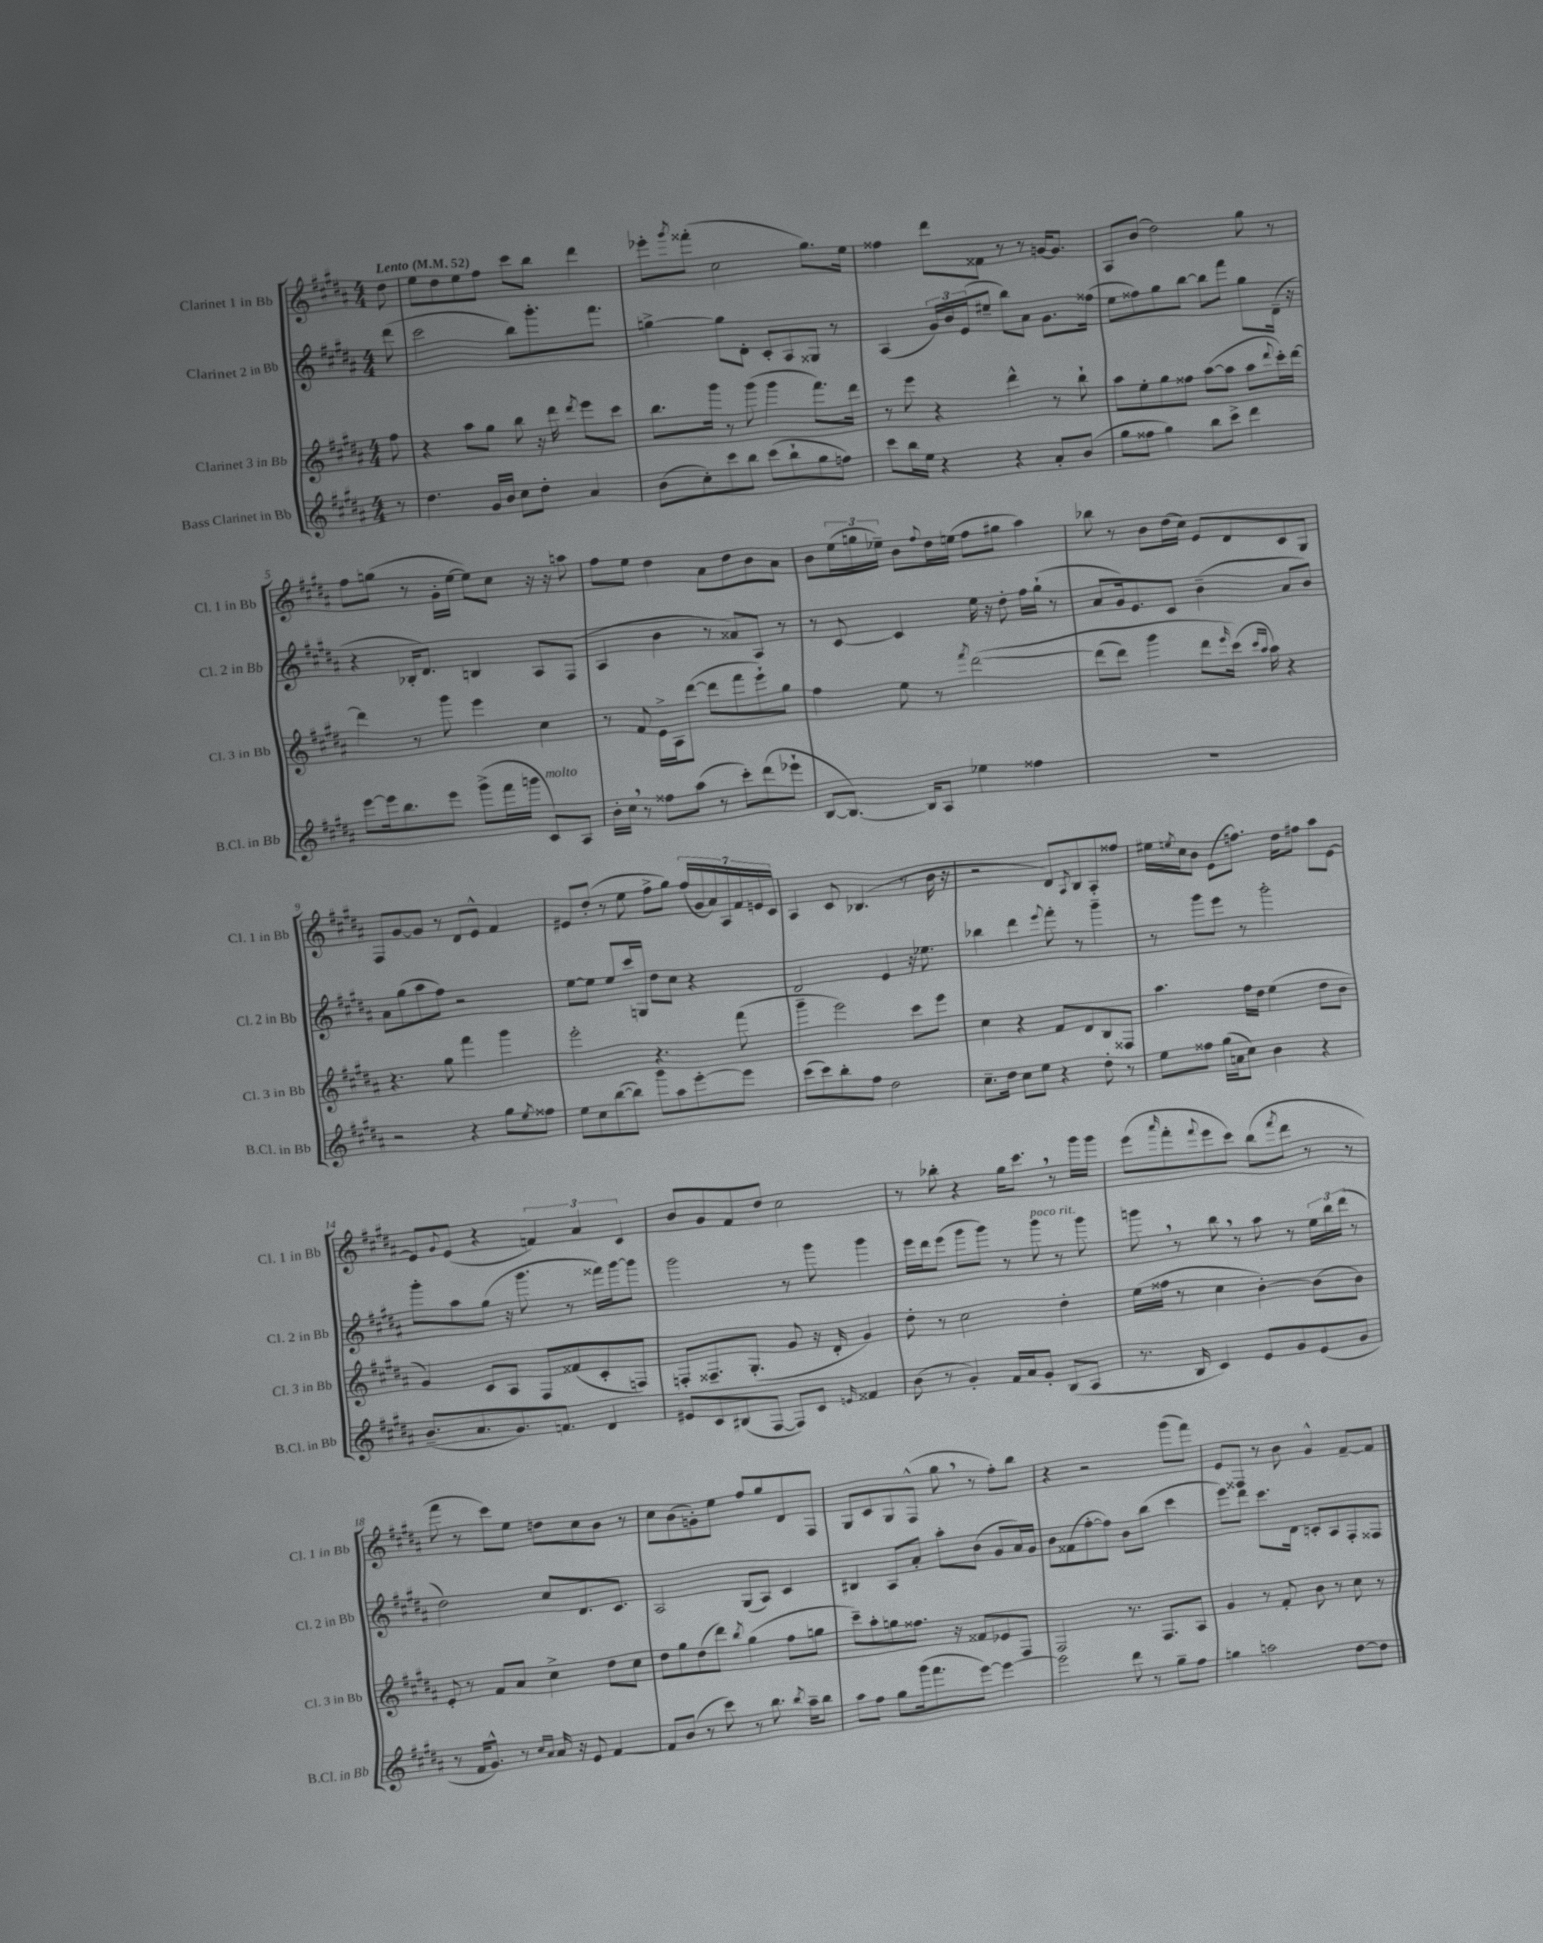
<<
\new StaffGroup <<
\new Staff = "s0" \with { instrumentName = "Clarinet 1 in Bb" shortInstrumentName = "Cl. 1 in Bb" } {
    \clef treble \key b \major \numericTimeSignature \time 4/4 \partial 8 \tempo "Lento" 4 = 52
    dis''8 |
    e''8 dis''8 e''8 fis''8 cis'''8 b''8 dis'''4 |
    ees'''8-. \acciaccatura { gis'''8 } fisis'''8-.( cis''2 gis''8.) e''16 |
    fisis''4 dis'''8 fisis'8 r8 r8 g'16~ g'8. |
    ais8 b'8( dis''2) gis''8 r8 |
    fis''8 g''8( r8 gis'16-. e''16~ e''8) cis''8 r16 r16 a''8 |
    fis''8 e''8 dis''4 ais'8 dis''8 b'8 ais'8 |
    b'8 \tuplet 3/2 { e''16( g''16 ees''16--) } b'8 \appoggiatura { fis''8 } dis''16 e''16( fis''8 gis''8 ais''4) |
    bes''8 r8 b'8 dis''16( cis''16) e'8 dis'8 cis'8 gis8 |
    fis8 gis'8~ gis'8 r8 dis'8 e'8-^ fis'4 |
    eis'8 dis''8-.( r8 e''8 fis''8-> gis''8) \tuplet 7/4 { fis''16( gis'16 ais'16) ais16 fis'16 e'16 cis'16 } |
    ais4 cis'8 bes4.( r8 b'16 r16 |
    r2 dis'8) \acciaccatura { ais8 } b8 ais8-. fisis''8 |
    eis''16 \acciaccatura { e''8 } cis''16 b'8 e'8( f''8.) dis''16 fis''8 ais''8 e'8~ |
    e'8 \appoggiatura { gis'8 } e'8( r4 \tuplet 3/2 { f'4) ais'4 cis'4 } |
    b'8 gis'8 fis'8 dis''8 cis''2 |
    r8 bes''8-. r4 gis''16 cis'''8. \breathe r8 gis'''16 gis'''16 |
    e'''8( \grace { ais'''16 } fis'''8-. \appoggiatura { fis'''8 } e'''8 cis'''8) b''8( \acciaccatura { fis'''8 } dis'''8 r8 r8 |
    fis'''8 r8 cis'''8) e''8 d''8 cis''8 b'8 r8 |
    cis''8 b'8( g'8-.) e''8 fis''8 gis''8 dis'8 fis8 |
    gis8 cis'8 gis8 fis8-^( gis''8 \breathe r8 fis''8-.) b''8 |
    r4 r2 gis'''8( fis'''8) |
    e'8 fisis8 r8 b'8 gis'4-^ fis'8~-- fis'8 \bar "|." |
}
\new Staff = "s1" \with { instrumentName = "Clarinet 2 in Bb" shortInstrumentName = "Cl. 2 in Bb" } {
    \clef treble \key b \major \numericTimeSignature \time 4/4 \partial 8
    dis'''8( |
    cis'''2 b''8) gis'''8.-. fis'''8. |
    g''4~-> g''8 dis'8-. cis'8-. ais8 gisis8 r8 |
    ais4( \tuplet 3/2 { gis'16) b'16 e'16( } eis''8-- b''8) ais'8 gis'8. fisis''16( |
    e''8 fisis''8) gis''8 b''8~ b''8 fis'''8 gis''8 dis'16--( r16 |
    r4 bes16-. dis'8.) b4 ais8 fis8( |
    ais4 b'4 r8 aisis'8) ais8 r8 |
    r8 cis'8~ cis'4 e''16 r16 dis''8-. fis''16 gis''16-!( r8 |
    ais'8 gis'16) e'8. cis'8 b'4--( ais'8 b'8) |
    ais'8 gis''8( ais''8 fis''8) r2 |
    e''8~ e''8 e''8 cis'''16 g16 dis''8 cis''8 r4 |
    dis'2 e'4 r16 ees''8. |
    bes''4 dis'''4 \appoggiatura { e'''8 } fis'''8-. r8 gis'''4-- |
    r8 gis'''8 e'''8 r8 gis'''2-. |
    gis'''8-. ais''8 gis''8( r16 gis'''8. r8 fisis'''16) gis'''16~ gis'''8 |
    gis'''2 r8 gis'''8 gis'''4 |
    e'''16 dis'''16 e'''8( gis'''8 gis'''8) r8 gis'''8^\markup { \italic "poco rit." } r8 gis'''8 |
    g'''8 \breathe r8 b''8 \breathe r8 ais''8 r8 \tuplet 3/2 { e''16 b''16 dis'''16( } r8 |
    dis''2) cis''8 dis'8. cis'8. |
    ais2 gis8( ais8) cis'4 |
    bis4 ais8 ais'8-. ais''8-. b'8( gis'8 ais'16) gis'16 |
    b'8 fisis'8( fis''8~-. fis''8) b'8 b''8( cis'''4 |
    e'''8) dis'''8 cis'''8. dis'16 c'8-. ais8 fis8-. fisis8 \bar "|." |
}
\new Staff = "s2" \with { instrumentName = "Clarinet 3 in Bb" shortInstrumentName = "Cl. 3 in Bb" } {
    \clef treble \key b \major \numericTimeSignature \time 4/4 \partial 8
    fis''8 |
    r4 ais''8 gis''8 b''8 r16 dis'''16 \acciaccatura { dis'''8 } e'''8 cis'''8 |
    b''8. gis'''16 r8 gis'''8( gis'''4 fis'''8.) dis'''16 |
    r8 e'''8 r4 dis'''4-^ r8 b''8-! |
    ais''8 e''8-. gis''8 fisis''8 ais''8~( ais''8 ais''8 \appoggiatura { dis'''8 } cis'''16-.) dis'''16~ |
    dis'''4 r8 gis'''8 e'''4 cis''4 |
    r8 fis'8 e'16-> ais16 dis'''8~( dis'''8 fis'''8 e'''8-!) gis''8 |
    fis''4 e''8 r8 \acciaccatura { fis'''8 } dis'''2~\( |
    dis'''8( dis'''8) gis'''4 dis'''8 \grace { e'''16 } cis'''16(\) \grace { cis'''16 ais''16 } ais''16) r4 |
    r4. gis''8 fis'''4 gis'''4 |
    e'''2-. r4. fis'''8( |
    gis'''4-- e'''2) cis'''8 e'''8 |
    cis''4 r4 fis'8 dis'8 b8 fisis8 |
    ais''4. fis''16 dis''16 e''4( dis''8 b'8 |
    gis'4) cis'8 ais8 fis8 fisis'8( cis'8-. f8) |
    f8-. fisis8.-- gis8.-.( gis'8 r16 dis'16-. gis'4) |
    dis''8-. r8 cis''2 dis''4-. |
    e''16( fisis''16 r8 cis''4 b'4~-.) b'8( b'8) |
    e'8-. r8 fis'8 ais'8 cis''4-> dis''8 cis''8 |
    dis''8 gis''8 dis''8( dis'''8) \acciaccatura { b''8 } gis''4( fis''8 g''8 |
    cis'''8--) ais''8-. g''8 fisis''8. r16 fisis'8 ees'8 fis8 |
    fis2 r8. fis8. ais8 |
    gis'4 r8 fis'8-. b'8 r8 cis''8 r8 \bar "|." |
}
\new Staff = "s3" \with { instrumentName = "Bass Clarinet in Bb" shortInstrumentName = "B.Cl. in Bb" } {
    \clef treble \key b \major \numericTimeSignature \time 4/4 \partial 8
    r8 |
    dis''4. gis'16 b'16 cis''8 dis''8-. ais'4 |
    b'8( cis''8-.) cis'''8 b''8 cis'''8( b''8-! gis''8 f''8) |
    cis'''8 b''16 e''16 r4 r4 ais'8-. b'8( |
    gis''8 fisis''8 gis''4) b''8 cis'''8-> dis'''4 |
    e'''8~ e'''16 b''8. e'''8 gis'''8->( fis'''16 g'''16 cis'8^\markup { \italic "molto" }) ais8 |
    b'16-. cis''16 \breathe r8 fisis''8 ais''8( r8 cis'''8-.) dis'''8( ees'''8-! |
    b8~ b8.~) b16 ais8 ees''4 fisis''4 |
    R1 |
    r2 r4 gis''8 \acciaccatura { e''8 } fisis''8 |
    e''8 cis''8 b''8~( b''8) gis'''8 ais''8 e'''8~-. e'''8 |
    cis'''8( cis'''8) b''8-. fis''8 dis''2 |
    cis''8.-- dis''16 cis''8 e''8 r4 dis''8-. r8 |
    e''8 fisis''8 gis''16( a'16 cis''8) b'4 r4 |
    b'8.--( ais'8. gis'8.) f'8. dis'4 |
    eis'8 cis'8 bis8( fis8~ fis8) cis'8 \grace { e'16 } fisis'4 |
    b'8( r8 gis'4-.) fis'16 ais'16 gis'8-. b8( ais8 |
    r8. b16 cis'4) e'8 gis'8 e'8( gis'8 |
    r8 fis'16 gis'8.-^) r8 \grace { cis''16 ais'16 } ais'16 r16 e'8 fis'4~ |
    fis'8 b'8( r8 cis'''8) r8 b''8. \acciaccatura { b''8 } ais''16-- b''8 |
    ais''8 fis''8 gis''8 gis'''16( fis'''8. e'''8~) e'''4~ |
    e'''2 dis'''8 r8 gis''8-- fis''8 |
    g''4 a''2 dis''8~ dis''8 \bar "|." |
}
>>
>>
